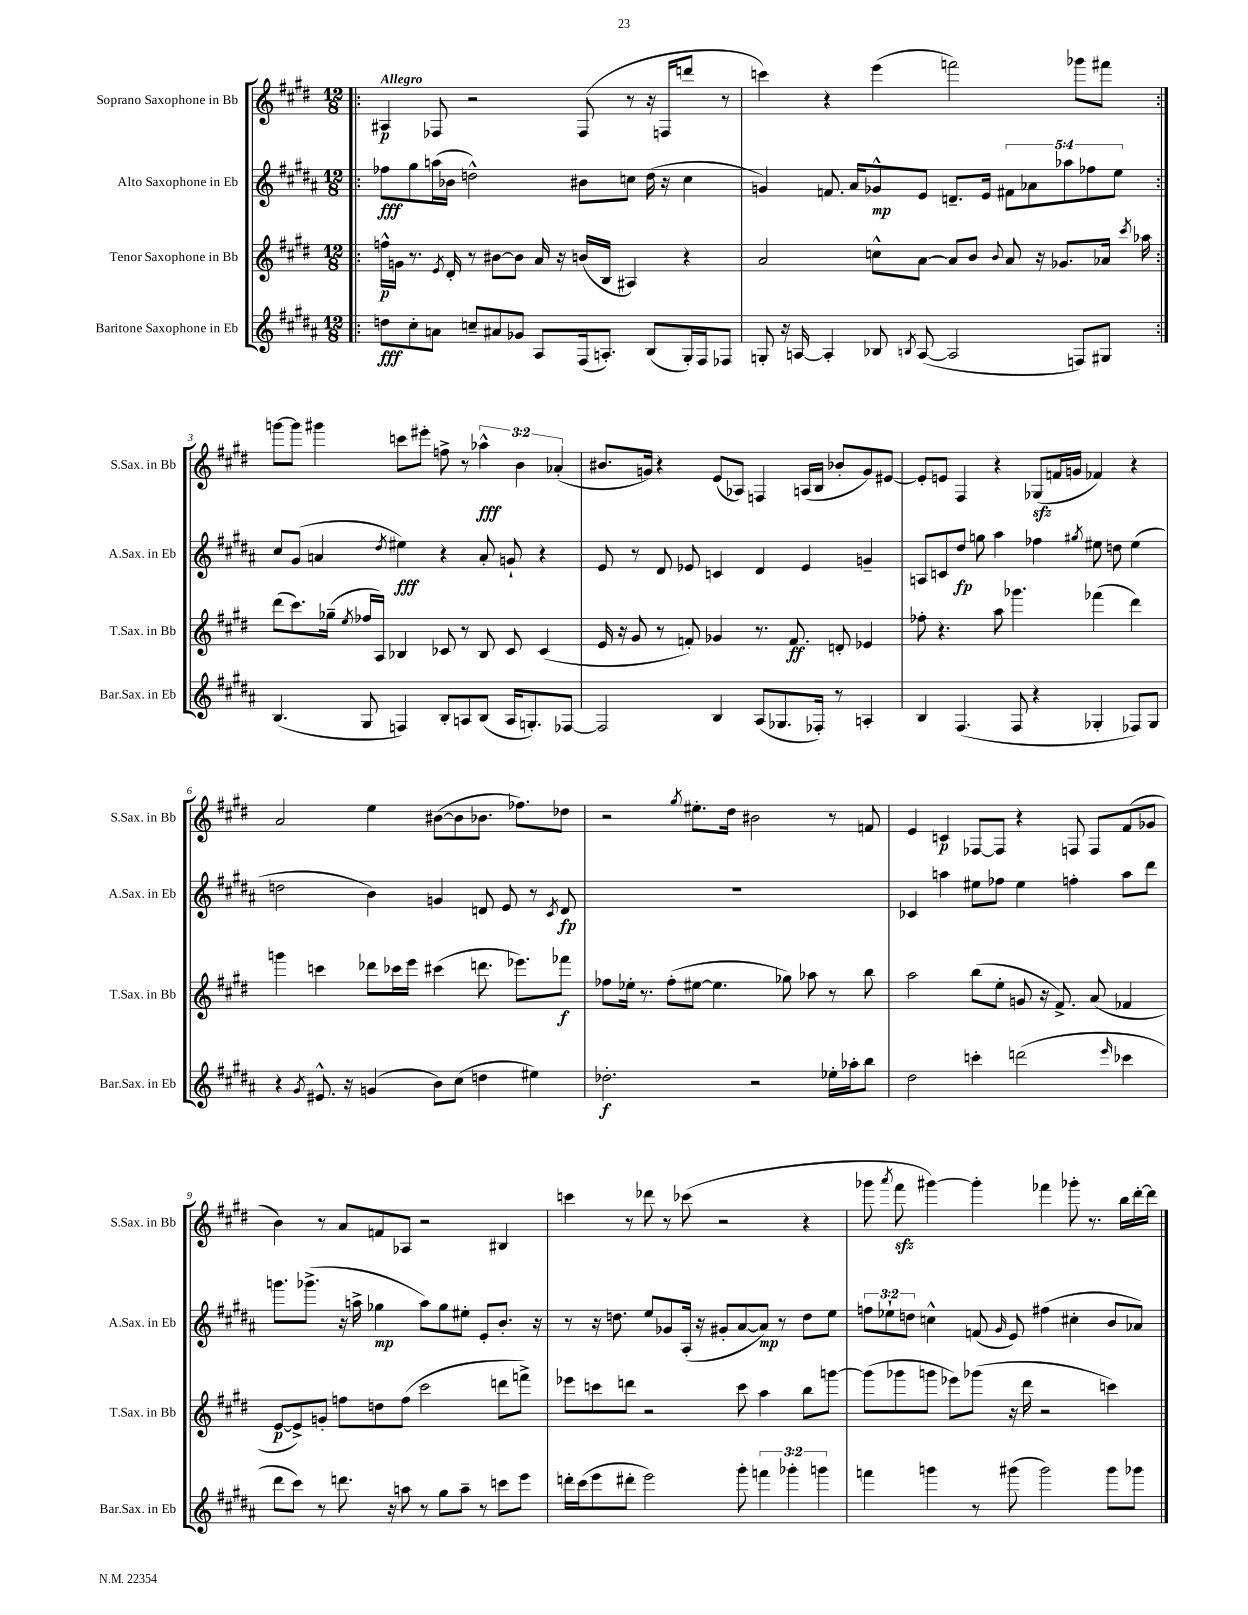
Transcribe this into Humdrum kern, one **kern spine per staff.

**kern	**dynam	**kern	**dynam	**kern	**dynam	**kern	**dynam
*part4	*part4	*part3	*part3	*part2	*part2	*part1	*part1
*staff4	*staff4	*staff3	*staff3	*staff2	*staff2	*staff1	*staff1
*I"Baritone Saxophone in Eb	*	*I"Tenor Saxophone in Bb	*	*I"Alto Saxophone in Eb	*	*I"Soprano Saxophone in Bb	*
*I'Bar.Sax. in Eb	*	*I'T.Sax. in Bb	*	*I'A.Sax. in Eb	*	*I'S.Sax. in Bb	*
*clefG2	*	*clefG2	*	*clefG2	*	*clefG2	*
*k[f#c#g#d#a#]	*	*k[f#c#g#d#]	*	*k[f#c#g#d#a#]	*	*k[f#c#g#d#]	*
*M12/8	*	*M12/8	*	*M12/8	*	*M12/8	*
=1!|:	=1!|:	=1!|:	=1!|:	=1!|:	=1!|:	=1!|:	=1!|:
!	!	!	!	!	!	!LO:TX:a:B:t=Allegro	!
8ddn\L	fff	16ffn^^\LL	p	8ff-X\L	fff	4A#X/	p
.	.	16gn\JJ	.	.	.	.	.
8cc#'\	.	8.r	.	8gg#\	.	.	.
8an\J	.	.	.	(16aan\L	.	8F-X/	.
.	.	8qe/	.	.	.	.	.
.	.	16d#'/	.	16b-X\JJ	.	.	.
8ccn~/L	.	8r	.	2ddn^^\)	.	2r	.
8a#X/	.	[8b#X\L	.	.	.	.	.
8g-X/J	.	8b#\J]	.	.	.	.	.
8A#/L	.	16a/	.	.	.	.	.
.	.	16r	.	.	.	.	.
(16F#/k	.	(16bn/LL	.	8b#X\L	.	(8F-/	.
8.An'/J)	.	16B/JJ	.	.	.	.	.
.	.	4A#X/)	.	8ccn\J	.	8r	.
(8B/L	.	.	.	(16dd\	.	16r	.
.	.	.	.	16r	.	16Fn/KL	.
16G#'/L)	.	4r	.	4cc\	.	8dddn/J	.
16F#/J	.	.	.	.	.	.	.
8F-X/J	.	.	.	.	.	8r	.
=2	=2	=2	=2	=2	=2	=2	=2
8Gn'/	.	2a/	.	4gn/)	.	4cccn\)	.
16r	.	.	.	.	.	.	.
[16An/	.	.	.	.	.	.	.
4A'/]	.	.	.	8.fn/	.	4r	.
.	.	.	.	16a#/KL	.	.	.
8B-X/	.	8ccn^^\L	.	8g-X^^/	mp	(4eee\	.
8qBn/	.	.	.	.	.	.	.
([8A/	.	[8a\J	.	8e/J	.	.	.
2A/]	.	8a/L]	.	8.dn~/L	.	2fffn\)	.
.	.	8b/J	.	.	.	.	.
.	.	.	.	16e/Jk	.	.	.
.	.	8qqb/	.	.	.	.	.
.	.	8a/	.	10f#X\L	.	.	.
.	.	.	.	10a-X\	.	.	.
.	.	16r	.	.	.	.	.
.	.	8.g-X/L	.	.	.	.	.
.	.	.	.	10aa-X\	.	.	.
8Fn/L)	.	.	.	.	.	8ggg-X\L	.
.	.	.	.	10ff-X\	.	.	.
8G#X/J	.	16a-X/Jk	.	.	.	8fff#X\J	.
.	.	.	.	10ee\J	.	.	.
.	.	8qccc#/	.	.	.	.	.
.	.	16aa-X\	.	.	.	.	.
!!LO:LB:g=z
=3:|!	=3:|!	=3:|!	=3:|!	=3:|!	=3:|!	=3:|!	=3:|!
(4.B/	.	(8ddd#\L	.	8cc#/L	.	[8gggn\L	.
.	.	8.ccc#\)	.	(8g#/J	.	8ggg\J]	.
.	.	.	.	4an/	.	4ggg#X\	.
.	.	(16gg-X~\Jk	.	.	.	.	.
.	.	8qee/	.	.	.	.	.
8G#/	.	16ff-X/LL	.	.	.	.	.
.	.	16A/JJ)	.	.	.	.	.
.	.	.	.	8qdd#/	.	.	.
4Fn/)	.	4B-X/	.	4ee#X\)	fff	8cccn\L	.
.	.	.	.	.	.	8eee#X'\J	.
8B'/L	.	8c-X/	.	4r	.	8ffn^\	.
8An/	.	8r	.	.	.	8r	.
(8B/J	.	8B-/	.	8a'/	.	6aa-X^^\	fff
16A/KL	.	8c-/	.	8gn`/	.	.	.
.	.	.	.	.	.	6b\	.
8.Gn'/)	.	.	.	.	.	.	.
.	.	(4c-/	.	4r	.	.	.
.	.	.	.	.	.	(6a-X'/	.
[8F-X/J	.	.	.	.	.	.	.
=4	=4	=4	=4	=4	=4	=4	=4
2F-/]	.	16e/	.	8e/	.	8.b#X/L	.
.	.	16r	.	.	.	.	.
.	.	8g#/	.	8r	.	.	.
.	.	.	.	.	.	16gn/Jk)	.
.	.	8r	.	8d#/	.	4r	.
.	.	8fn'/)	.	8e-X/	.	.	.
4B/	.	4g-X/	.	4cn/	.	(8e/L	.
.	.	.	.	.	.	8A-X/J)	.
(8A#/L	.	8.r	.	4d#/	.	4Fn/	.
8.G-X/	.	.	.	.	.	.	.
.	.	8.f/	ff	.	.	.	.
.	.	.	.	4e-/	.	(16An/LL	.
16F-X'/Jk)	.	.	.	.	.	16B/JJ	.
8r	.	8dn'/	.	.	.	8b-X'/L	.
4An'/	.	4e-X/	.	4gn~/	.	8g/)	.
.	.	.	.	.	.	[8e#X/J	.
=5	=5	=5	=5	=5	=5	=5	=5
4B/	.	8ff-X'\	.	8An/L	.	8e#'/L]	.
.	.	4.r	.	8cn/	.	8en/J	.
(4.F#/	.	.	.	8dd#/J	fp	4F#/	.
.	.	.	.	8ggn\	.	.	.
.	.	8aa\	.	4aa#\	.	4r	.
8F#/	.	4.ggg-X\	.	.	.	.	.
4r	.	.	.	4ff-X\	.	(8G-Xzz/L	.
.	.	.	.	.	.	16fn/L	.
.	.	.	.	.	.	16gn/JJ	.
.	.	.	.	8qgg#X/	.	.	.
4G-X'/	.	(4fff-X\	.	8ee#X\	.	4f-X/)	.
.	.	.	.	8ddn\	.	.	.
8F-X/L)	.	4ddd#\)	.	(4ee#\	.	4r	.
8G-/J	.	.	.	.	.	.	.
!!LO:LB:g=z
=6	=6	=6	=6	=6	=6	=6	=6
4r	.	4gggn\	.	2ddn\	.	2a/	.
8qg#/	.	.	.	.	.	.	.
8.e#X^^/	.	4cccn\	.	.	.	.	.
16r	.	.	.	.	.	.	.
(4gn/	.	8ddd-X\L	.	4b\)	.	4ee\	.
.	.	16ccc-X\L	.	.	.	.	.
.	.	16eee\JJ	.	.	.	.	.
8b\L)	.	(4ccc#X\	.	4gn/	.	([8b#X\L	.
(8cc#\J	.	.	.	.	.	8b#\]	.
4ddn\	.	8.dddn\	.	8dn/	.	8.b-X\J	.
.	.	.	.	8e/	.	.	.
.	.	8.eee-X\L)	.	.	.	8.ff-X\L)	.
4ee#X\)	.	.	.	8r	.	.	.
.	.	.	.	8qc#/	.	.	.
.	.	8fff-X\J	f	8d/	fp	8dd-X\J	.
=7	=7	=7	=7	=7	=7	=7	=7
2.dd-X'\	f	8ff-X\L	.	1.r	.	2r	.
.	.	16ee-X'\Jk	.	.	.	.	.
.	.	8.r	.	.	.	.	.
.	.	(8ff-'\L	.	.	.	.	.
.	.	.	.	.	.	8qgg#/	.
.	.	[8ee#X\J	.	.	.	8.ee#X'\L	.
.	.	4.ee#\]	.	.	.	.	.
.	.	.	.	.	.	16dd#\Jk	.
2r	.	.	.	.	.	2b#X\	.
.	.	8gg-X\)	.	.	.	.	.
.	.	8aa-X\	.	.	.	.	.
16ee-X'\LL	.	8r	.	.	.	8r	.
16aa-X'\J	.	.	.	.	.	.	.
8bb\J	.	8bb\	.	.	.	8fn/	.
=8	=8	=8	=8	=8	=8	=8	=8
2dd#\	.	2aa\	.	4c-X/	.	4e/	.
.	.	.	.	4aan\	.	4cn/	p
4cccn'\	.	(8bb\L	.	8ee#X\L	.	[8F-X/L	.
.	.	8ee'\J	.	8ff-X\J	.	8F-/J]	.
(2dddn\	.	8gn/	.	4ee#\	.	4r	.
.	.	16r	.	.	.	.	.
.	.	8.f#^/)	.	.	.	.	.
.	.	.	.	4ffn'\	.	8Fn/	.
.	.	(8a/	.	.	.	8F/L	.
16qqeee/	.	.	.	.	.	.	.
4ccc-X\	.	4f-X/	.	8aa\L	.	(8f#/	.
.	.	.	.	8ddd#\J	.	8g-X/J	.
!!LO:LB:g=z
=9	=9	=9	=9	=9	=9	=9	=9
8ddd#\L	.	[8e/L	p	8.gggn\L	.	4b\)	.
8ccc#\J)	.	8e^/])	.	.	.	.	.
.	.	.	.	(8.ggg-X^\J	.	.	.
8r	.	8gn'/J	.	.	.	8r	.
8.dddn\	.	8ffn\L	.	16r	.	8a/L	.
.	.	.	.	16aan^\	.	.	.
.	.	8ddn\	.	4gg-X\	mp	8fn/	.
16r	.	.	.	.	.	.	.
8aan\	.	(8ff\J	.	.	.	8A-X/J	.
8r	.	2ccc#\	.	8aa\L)	.	2r	.
8gg#\L	.	.	.	8gg-\	.	.	.
8aa~\J	.	.	.	8ee#X'\J	.	.	.
8r	.	.	.	8e'/L	.	.	.
8cccn\L	.	8dddn\L	.	8.b'/J	.	4B#X/	.
8eee\J	.	8fffn^\J)	.	.	.	.	.
.	.	.	.	16r	.	.	.
=10	=10	=10	=10	=10	=10	=10	=10
16dddn'\LL	.	8eee-X\L	.	8r	.	4cccn\	.
(16ccc#\J	.	.	.	.	.	.	.
8eee\	.	8cccn\	.	16r	.	.	.
.	.	.	.	8.ddn\	.	.	.
8ddd#X'\J	.	8dddn\J	.	.	.	8r	.
2eee\)	.	2r	.	8ee/L	.	8ddd-X\	.
.	.	.	.	8g-X/	.	8r	.
.	.	.	.	(16A#'/Jk	.	(8ccc-X\	.
.	.	.	.	16r	.	.	.
.	.	.	.	8g#X'/L	.	2r	.
8ggg#'\	.	8ccc\	.	[8a#/	.	.	.
6fffn\	.	4aa\	.	8a#/J])	mp	.	.
.	.	.	.	8r	.	.	.
6ggg-X'\	.	.	.	.	.	.	.
.	.	8bb\L	.	8dd\L	.	4r	.
6gggn\	.	.	.	.	.	.	.
.	.	[8gggn\J	.	8ee\J	.	.	.
=11	=11	=11	=11	=11	=11	=11	=11
4fffn\	.	(8ggg\L]	.	12ffn\L	.	8ggg-X\	.
.	.	.	.	12ee-X`\	.	.	.
.	.	.	.	.	.	8qaaa/	.
.	.	8ggg-X\	.	.	.	8fff#zz\	.
.	.	.	.	12ddn\J	.	.	.
4gggn\	.	8gggn\J	.	4ccn^^\	.	[4ggg#X\)	.
.	.	8eee-X\L)	.	.	.	.	.
8r	.	(8ggg-X\J	.	(8fn/	.	4ggg#'\]	.
.	.	.	.	16qqg#/	.	.	.
(8ggg#X\	.	16r	.	8e/)	.	.	.
.	.	16ddd#\	.	.	.	.	.
2ggg#\)	.	2r	.	(4ff#X\	.	4fff-X\	.
.	.	.	.	4cc#X'\	.	8ggg-X'\	.
.	.	.	.	.	.	8.r	.
8ggg#\L	.	4cccn\)	.	8b/L	.	.	.
.	.	.	.	.	.	16bb\LL	.
8ggg-X\J	.	.	.	8a-X/J)	.	[16ddd#'\	.
.	.	.	.	.	.	16ddd#\JJ]	.
==	==	==	==	==	==	==	==
*-	*-	*-	*-	*-	*-	*-	*-
